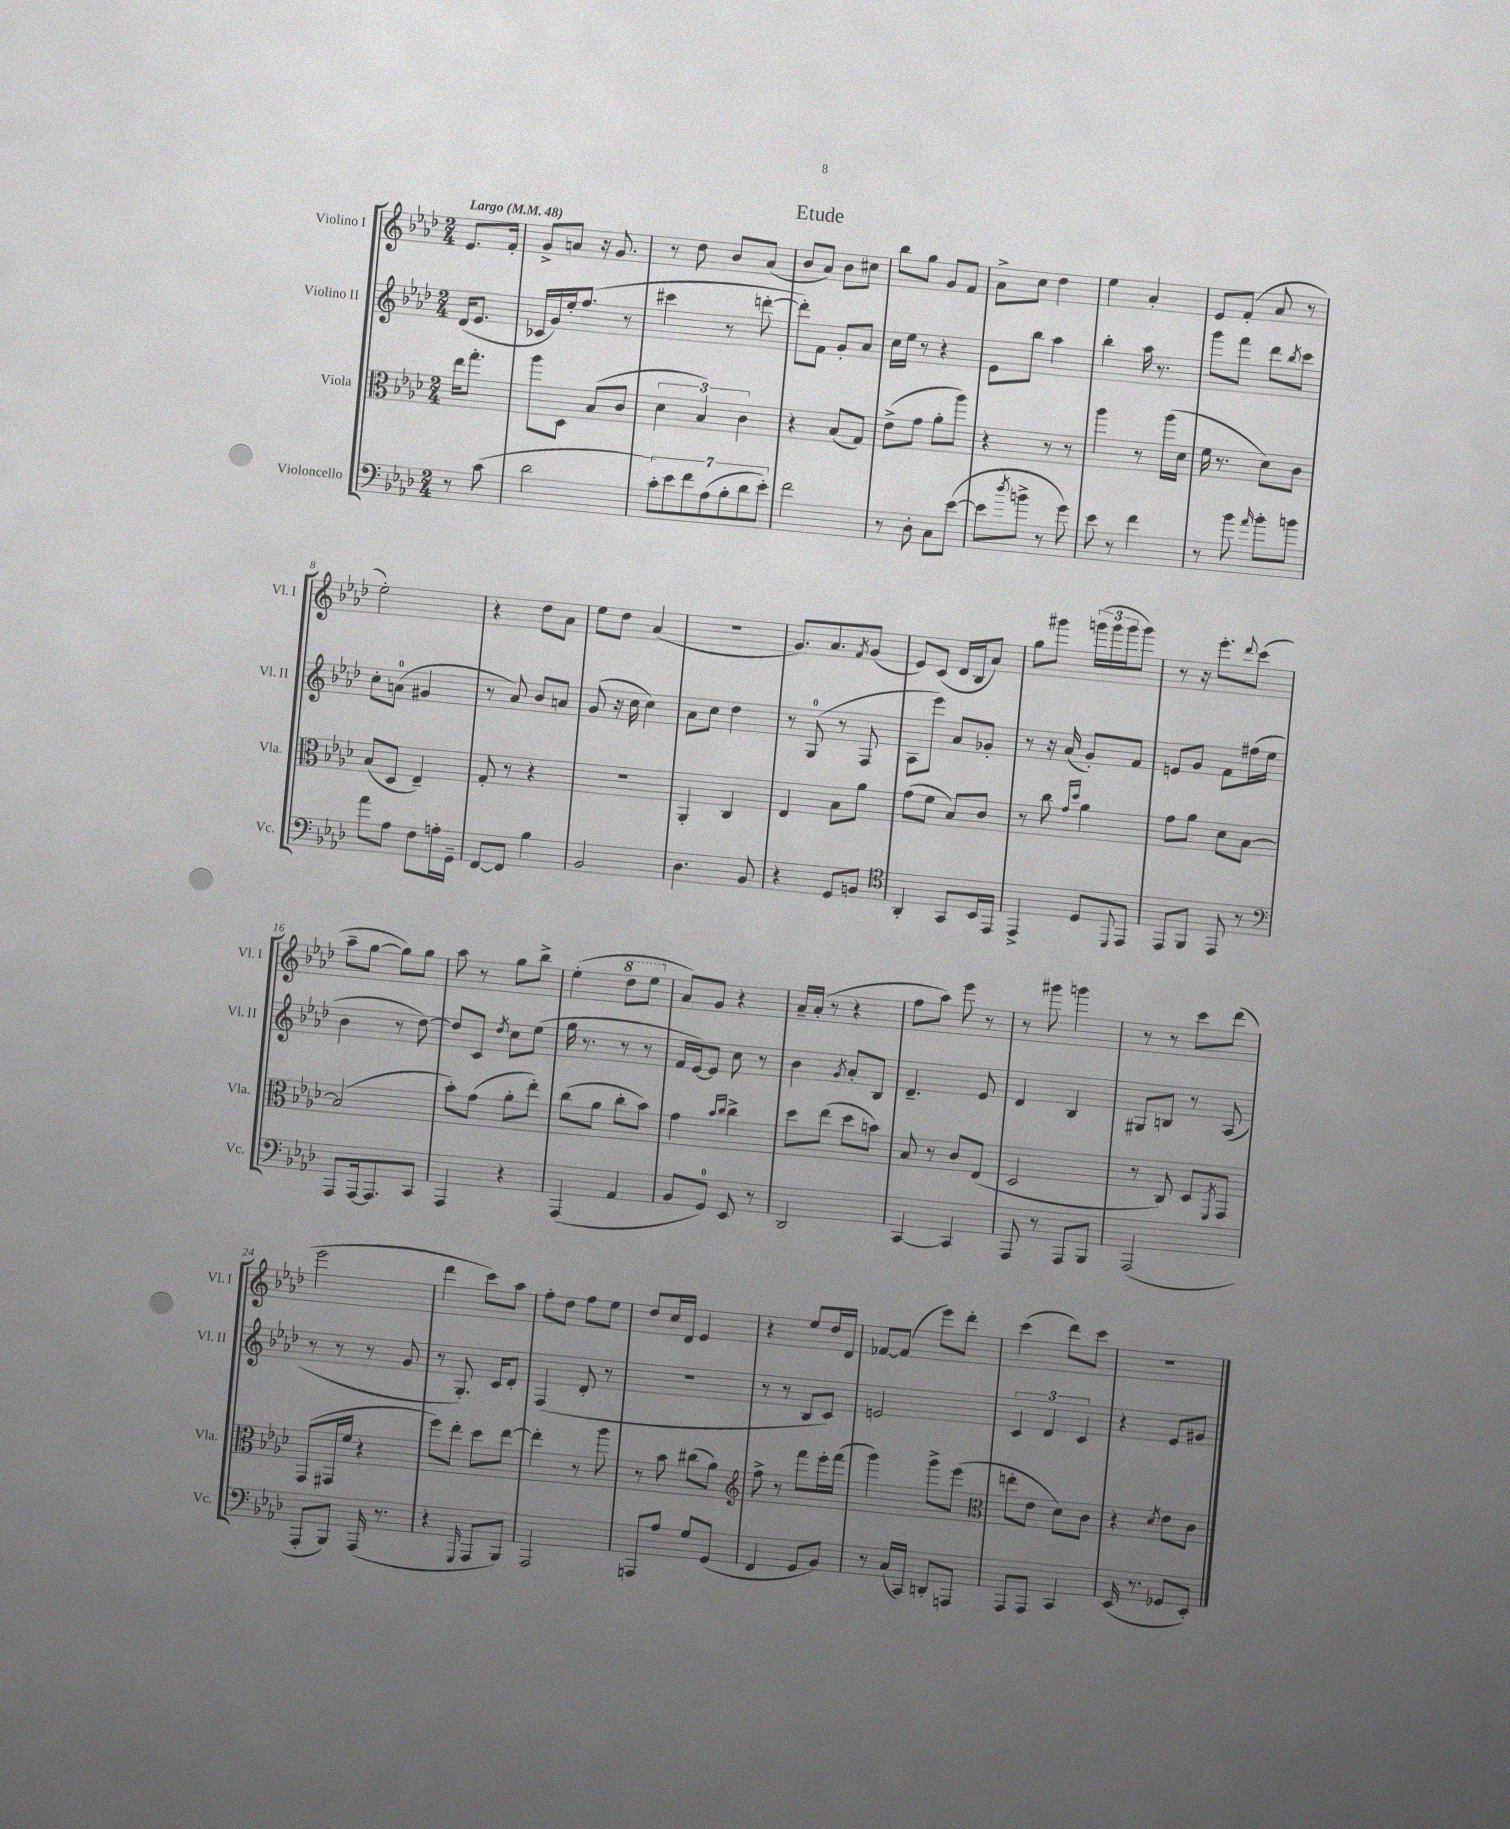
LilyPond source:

\header { title = "Etude" }
<<
\new StaffGroup <<
\new Staff = "s0" \with { instrumentName = "Violino I" shortInstrumentName = "Vl. I" } {
    \clef treble \key aes \major \numericTimeSignature \time 2/4 \partial 4 \tempo "Largo" 4 = 48
    ees'8. f'16-. |
    g'8-> a'8 r16 g'8. |
    r8 des''8 bes'8 aes'8( |
    bes'8 aes'8) bes'8 cis''8 |
    bes''8 g''8 g'8 f'8 |
    aes'8-> c''8 des''4 |
    ees''4 aes'4-. |
    ees'8 f'8-.( aes'8 r8 |
    ees''2-.) |
    r4 des''8 aes'8 |
    ees''8 des''8 aes'4( |
    R2 |
    g'8.) aes'8. \acciaccatura { f'8 } g'8( |
    ees'8) c'8( des'16 bes16 aes'8) |
    g''8 gis'''8 \tuplet 3/2 { g'''16( g'''16 g'''16 } g'''8) |
    r8 r16 ees'''8.-. \appoggiatura { des'''8 } c'''8( |
    aes''8-- g''8~ g''8) g''8 |
    aes''8 r8 g''8 bes''8-> |
    ees''4-.( \ottava #1 des'''8 ees'''8 \ottava #0 |
    aes'8) g'8 r4 |
    aes'16-- aes'16-.( r8 r4 |
    f''8 aes''8) ees'''8 r8 |
    r8 gis'''8 g'''4 |
    r8 r8 c'''8 des'''8( |
    ees'''2 |
    des'''4 c'''8) aes''8 |
    f''8-. des''8 f''8 ees''8 |
    des''8 c''16 des'16 ees'4 |
    r4 ees''8 des''16 des'16 |
    fes'8~ fes'8( ees'''8) des'''8-. |
    c'''4( des'''8) c'''8 |
    r2 \bar "|." |
}
\new Staff = "s1" \with { instrumentName = "Violino II" shortInstrumentName = "Vl. II" } {
    \clef treble \key aes \major \numericTimeSignature \time 2/4 \partial 4
    des'16( ees'8. |
    ces'16 g'16) ees''16-. f''8.( r8 |
    cis'''4 r8 d'''8~-. |
    d'''8-.) f'8 g'8-. aes'8 |
    c''16 ees''16 r8 r4 |
    ees'8 bes''8 aes''4 |
    bes''4-. aes''16 r8. |
    g'''8 f'''8 des'''8 \acciaccatura { bes''8 } c'''8 |
    c''8-. a'8-0( gis'4 |
    r8 aes'8) bes'8 a'8 |
    g'8( r16 c''16 c''4) |
    aes'8 c''8 des''4 |
    r8 g8-0( r8 f8 |
    aes8 ees'''8) aes'8 ges'8-. |
    r8 r16 aes'16( g'8-.) f'8 |
    e'8 g'8 f'8 fis''16( ees''16 |
    bes'4 r8 des''8~) |
    des''8 c'8 \acciaccatura { des''8 } c''8 ees''8( |
    g''16 r8. r8 r8 |
    f'16 ees'16~) ees'8 c''8 r8 |
    bes'4 \acciaccatura { g'8 } aes'8-. bes8 |
    des'4.-- ees'8 |
    des'4 bes4 |
    gis8 b8 r8 aes8( |
    r8 r8 r8 g'8 |
    r8 g8.-.) c'16 des'8-. |
    f4( des'8-. r8 |
    R2 |
    r8 r8 bes8 c'8) |
    e'2 |
    \tuplet 3/2 { c'4 des'4 c'4 } |
    r4 ees'8 gis'8 \bar "|." |
}
\new Staff = "s2" \with { instrumentName = "Viola" shortInstrumentName = "Vla." } {
    \clef alto \key aes \major \numericTimeSignature \time 2/4 \partial 4
    ees''16 g''8.-. |
    aes''8 des8 bes8( c'8 |
    \tuplet 3/2 { des'4 bes4) c'4 } |
    r4 bes8( g8) |
    ees'8->( g'8 aes'8-. aes''8) |
    r4 r8 r8 |
    aes''4 r8 aes''16( des'16 |
    f'16 r8. des'8) c'8 |
    bes8( des8 ees4--) |
    g8-. r8 r4 |
    R2 |
    aes,4-. c4 |
    ees4 bes8 aes'8 |
    g'8( f'8 bes8) c'8 |
    r8 c''8 \grace { g'16 des''16 } aes'4 |
    g'8 aes'8 des'8 bes8~ |
    bes2( |
    bes'8-.) g'8( aes'8-. ees''8-.) |
    c''8( aes'8 c''8-. bes'8) |
    g'4 \grace { bes'16 c''16 } c''4-> |
    des''8 ees''8( des''8 b'8) |
    bes8 r8 c'8 ees8( |
    des2 |
    r8 c8) des8 \acciaccatura { f,8 } g,8 |
    g,8( gis,16 f'16 r4 |
    f''8) ees''8-. des''8 ees''8~ |
    ees''4-. r8 aes''8 |
    r8 bes'8 cis''8( aes'8) |
    \clef treble f''8-> r8 f'''8 ees'''16-. f'''16( |
    g'''4) g'''8-> ees'''8( |
    \clef alto e''8-. ees'8 des'8) c'8 |
    r4 \acciaccatura { des'8 } ees'8 c'8 \bar "|." |
}
\new Staff = "s3" \with { instrumentName = "Violoncello" shortInstrumentName = "Vc." } {
    \clef bass \key aes \major \numericTimeSignature \time 2/4 \partial 4
    r8 c'8( |
    des'2 |
    \tuplet 7/4 { c'8-.) ees'8 f'8 aes8( bes8-. des'8 ees'8-.) } |
    f'2 |
    r8 des8-. c8 ees'8~( |
    ees'8 \acciaccatura { des''8 } b'8-> r8 g'8) |
    ees'8 r8 f'4 |
    r8 bes'8 \grace { aes'16 } bes'8-. b'8 |
    aes'8 aes8 f8 a16-. g,16-- |
    f,8~ f,8 bes4 |
    bes,2 |
    des4. bes,8 |
    r4 g,8 b,8 |
    \clef tenor aes,4-. g,8 bes,16 ees,16 |
    ees,4-> des8 \appoggiatura { des,8 } ees,8 |
    ees,8 f,8 ees,8 r8 |
    \clef bass aes,,8 aes,,16~ aes,,8. c,8 |
    aes,,4 r4 |
    aes,,4( aes,4 |
    bes,8 g,8-0) ees,8 r8 |
    des,2 |
    c,4~ c,4 |
    aes,,8 r8 aes,,8 bes,,8 |
    aes,,2( |
    aes,,8-. bes,,8) aes,,16( r8. |
    r4 \grace { g,,16 } aes,,8 bes,,8) |
    aes,,2 |
    a,,8 aes8 g8 g,8( |
    f,4 g,8 bes,8) |
    r8 c16( c,16) d,8-. a,,8 |
    aes,,8 aes,,8 c,4 |
    ees,16( r8. ges,8 ees,8-.) \bar "|." |
}
>>
>>
